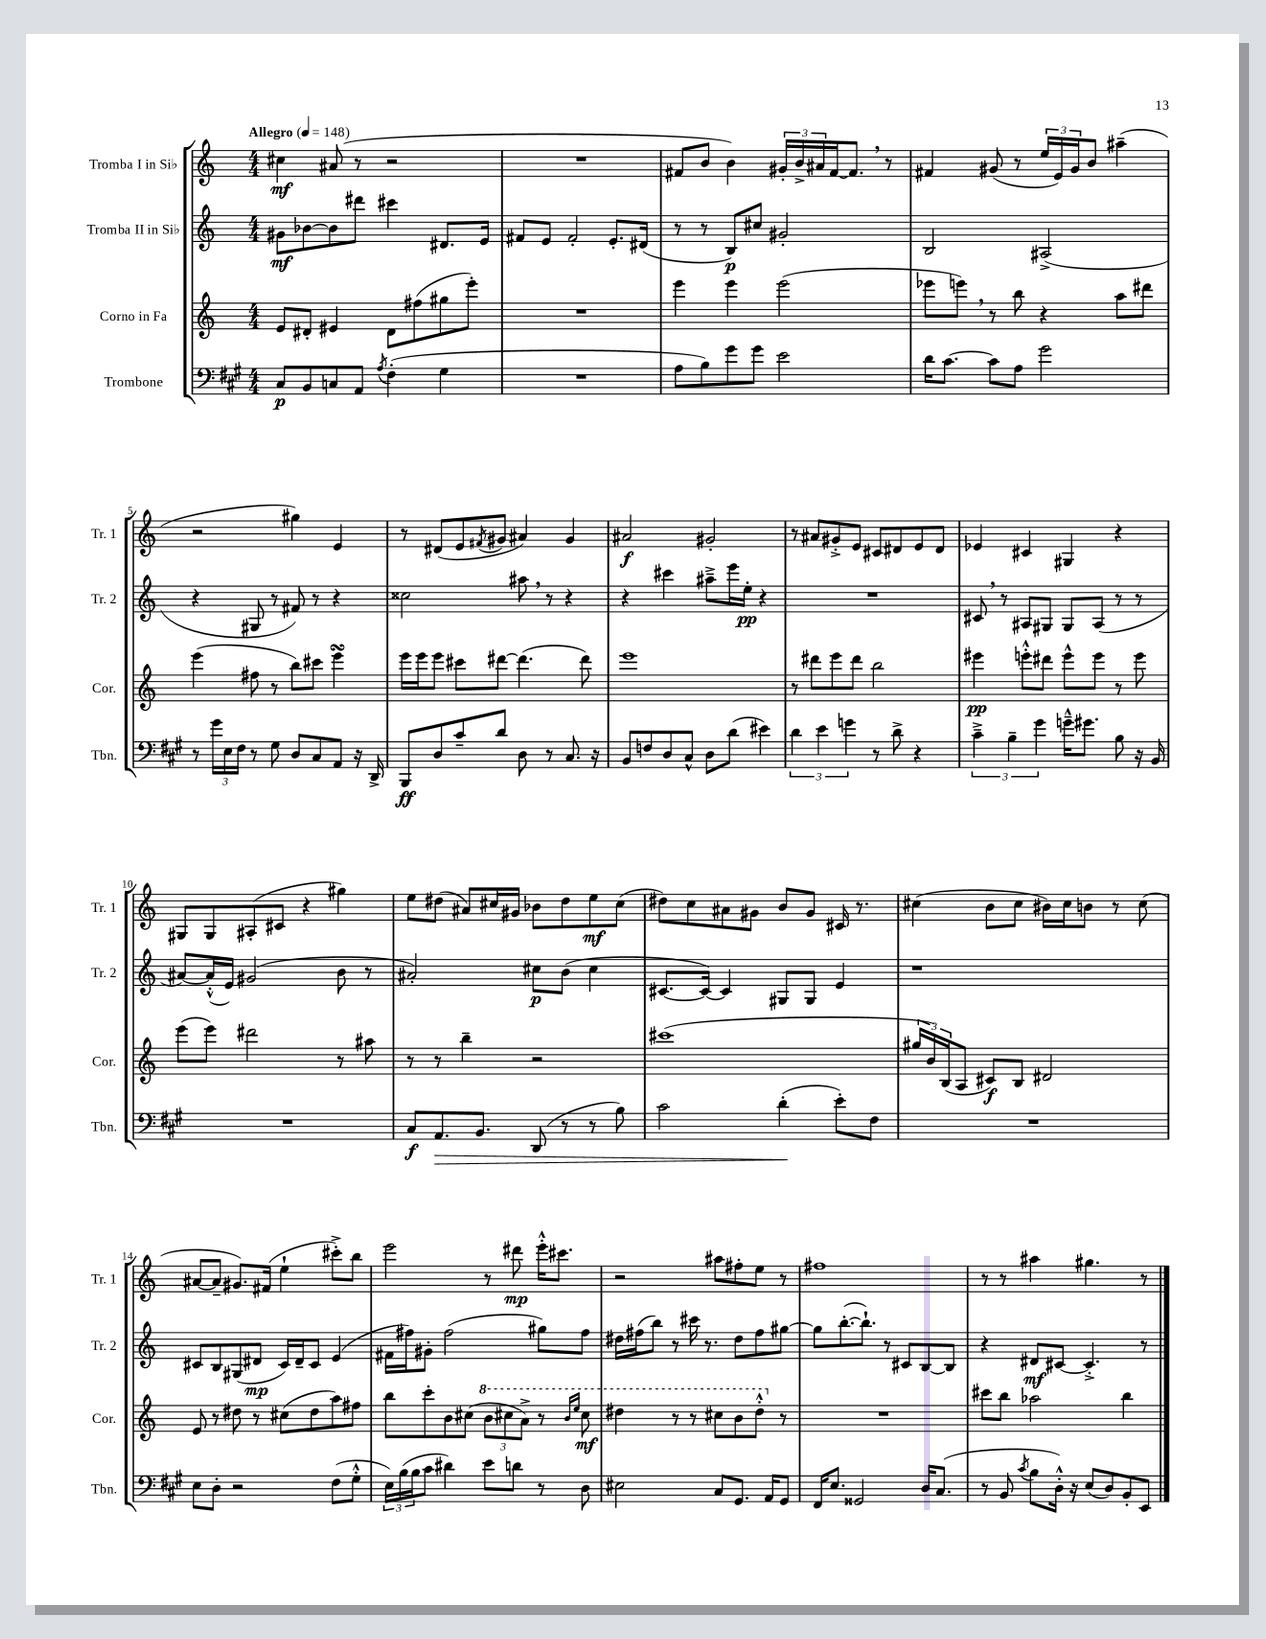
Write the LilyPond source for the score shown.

<<
\new StaffGroup <<
\new Staff = "s0" \with { instrumentName = "Tromba I in Sib" shortInstrumentName = "Tr. 1" } {
    \clef treble \key c \major \numericTimeSignature \time 4/4 \tempo "Allegro" 4 = 148
    cis''4\mf ais'8( r8 r2 |
    R1 |
    fis'8 b'8 b'4) \tuplet 3/2 { gis'16-. b'16-> ais'16 } fis'16~ fis'8. \breathe r8 |
    fis'4 gis'8( r8 \tuplet 3/2 { e''16 e'16) gis'16 } b'8 ais''4--( |
    r2 gis''4) e'4 |
    r8 dis'8( e'8 \acciaccatura { fis'8 } gis'8 ais'4) gis'4 |
    ais'2\f gis'2-. |
    r8 ais'8 gis'8-.-> e'8 cis'8 dis'8 e'8 dis'8 |
    ees'4 cis'4 gis4 r4 |
    gis8 gis8 ais8-.( cis'8 r4 gis''4) |
    e''8 dis''8( ais'8) cis''16 gis'16 bes'8 dis''8 e''8\mf cis''8( |
    dis''8) c''8 ais'8 gis'8 b'8 gis'8 cis'16 r8. |
    cis''4( b'8 cis''8 bis'16) cis''16 b'8 r8 cis''8( |
    ais'8~ ais'8-- gis'8.) fis'16( e''4-! cis'''8-.->) b''8 |
    e'''2 r8 dis'''8\mp e'''16-.-^ cis'''8. |
    r2 ais''8 fis''8-. e''8 r8 |
    fis''1 |
    r8 r8 ais''4 gis''4. r8 \bar "|." |
}
\new Staff = "s1" \with { instrumentName = "Tromba II in Sib" shortInstrumentName = "Tr. 2" } {
    \clef treble \key c \major \numericTimeSignature \time 4/4
    gis'8\mf bes'8~ bes'8 dis'''8 cis'''4 dis'8. e'16 |
    fis'8 e'8 fis'2-. e'8.-. dis'16( |
    r8 r8 b8\p) cis''8 gis'2-. |
    b2 ais2->( |
    r4 gis8 r8 fis'8) r8 r4 |
    cisis''2 ais''8 \breathe r8 r4 |
    r4 cis'''4 ais''8---> e'''16 e''16-.\pp r4 |
    R1 |
    cis'8 \breathe r8 ais8 gis8 gis8 ais8( r8 r8 |
    ais'8~) ais'16-.-^( e'16) gis'2( b'8 r8 |
    ais'2-.) cis''8\p b'8( cis''4 |
    cis'8.~ cis'16~) cis'4 gis8 gis8 e'4 |
    r1 |
    cis'8 b8 gis8( dis'8\mp cis'16) dis'16-- cis'8 e'4( |
    fis'16 fis''16) gis'8-. fis''2( gis''8) fis''8 |
    dis''16 fis''16( b''8) r8 cis'''16 r8. dis''8 fis''8 gis''8~ |
    gis''8 b''8.~-.( b''8.-!) r8 cis'8 b8~ b8 |
    r4 dis'8\mf cis'8~ cis'4.-.-> r8 \bar "|." |
}
\new Staff = "s2" \with { instrumentName = "Corno in Fa" shortInstrumentName = "Cor." } {
    \clef treble \key c \major \numericTimeSignature \time 4/4
    e'8 dis'8-. eis'4 dis'8 fis''8( gis''8 e'''8-.) |
    R1 |
    e'''4 e'''4 e'''2( |
    ees'''8 e'''8) \breathe r8 b''8 r4 a''8 dis'''8 |
    e'''4( fis''8 r8 b''8) cis'''8 e'''4\turn |
    e'''16 e'''16 e'''8 cis'''8 dis'''8~ dis'''4.( dis'''8) |
    e'''1 |
    r8 dis'''8 e'''8 dis'''8 b''2 |
    eis'''4\pp e'''8-.-^ dis'''8 e'''8-^ e'''8 r8 e'''8 |
    e'''8( e'''8) dis'''2 r8 ais''8 |
    r8 r8 b''4-- r2 |
    cis'''1( |
    \tuplet 3/2 { gis''16 b'16) b16( } a8 cis'8\f) b8 dis'2 |
    e'8 r8 dis''8 r8 cis''8( dis''8 a''8) fis''8 |
    b''8 c'''8-. b'8 cis''8( \tuplet 3/2 { \ottava #1 b''8 cis'''8 a''8->) } r8 \grace { b''16 e'''16 } cis'''8\mf |
    dis'''4 r8 r8 cis'''8 b''8 dis'''8-.-^ \ottava #0 r8 |
    R1 |
    cis'''8 b''8 aes''2 b''4 \bar "|." |
}
\new Staff = "s3" \with { instrumentName = "Trombone" shortInstrumentName = "Tbn." } {
    \clef bass \key a \major \numericTimeSignature \time 4/4
    cis8\p b,8 c8 a,8 \acciaccatura { a8 } fis4-.( gis4 |
    R1 |
    a8 b8) gis'8 gis'8 e'2 |
    d'16 cis'8.~ cis'8 a8 gis'2 |
    r8 \tuplet 3/2 { gis'16 e16 fis16 } r8 gis8 d8 cis8 a,8 r16 d,16-> |
    b,,8\ff d8 cis'8-- d'8 d8 r8 cis8. r16 |
    b,8 f8 d8 cis8-^ d8 d'8( eis'4) |
    \tuplet 3/2 { d'4 e'4 g'4 } r8 d'8-> r4 |
    \tuplet 3/2 { cis'4---> b4-- gis'4 } g'16---^ gis'8. b8 r16 b,16 |
    R1 |
    cis8\f a,8.\> b,8. d,8( r8 r8 b8) |
    cis'2 d'4-.\!( e'8-.) fis8 |
    R1 |
    e8 d8-. r2 fis8( gis8-.-^ |
    \tuplet 3/2 { e16) b16( b16 } cis'8 dis'4) e'8 d'8 r8 d8 |
    eis2 cis8 gis,8. a,16 gis,8 |
    fis,16 e8. gisis,2 d16 cis8.( |
    r8 b,8 \acciaccatura { cis'8 } b8 d16-.-^) r16 e8( d8) b,8-. e,8 \bar "|." |
}
>>
>>
